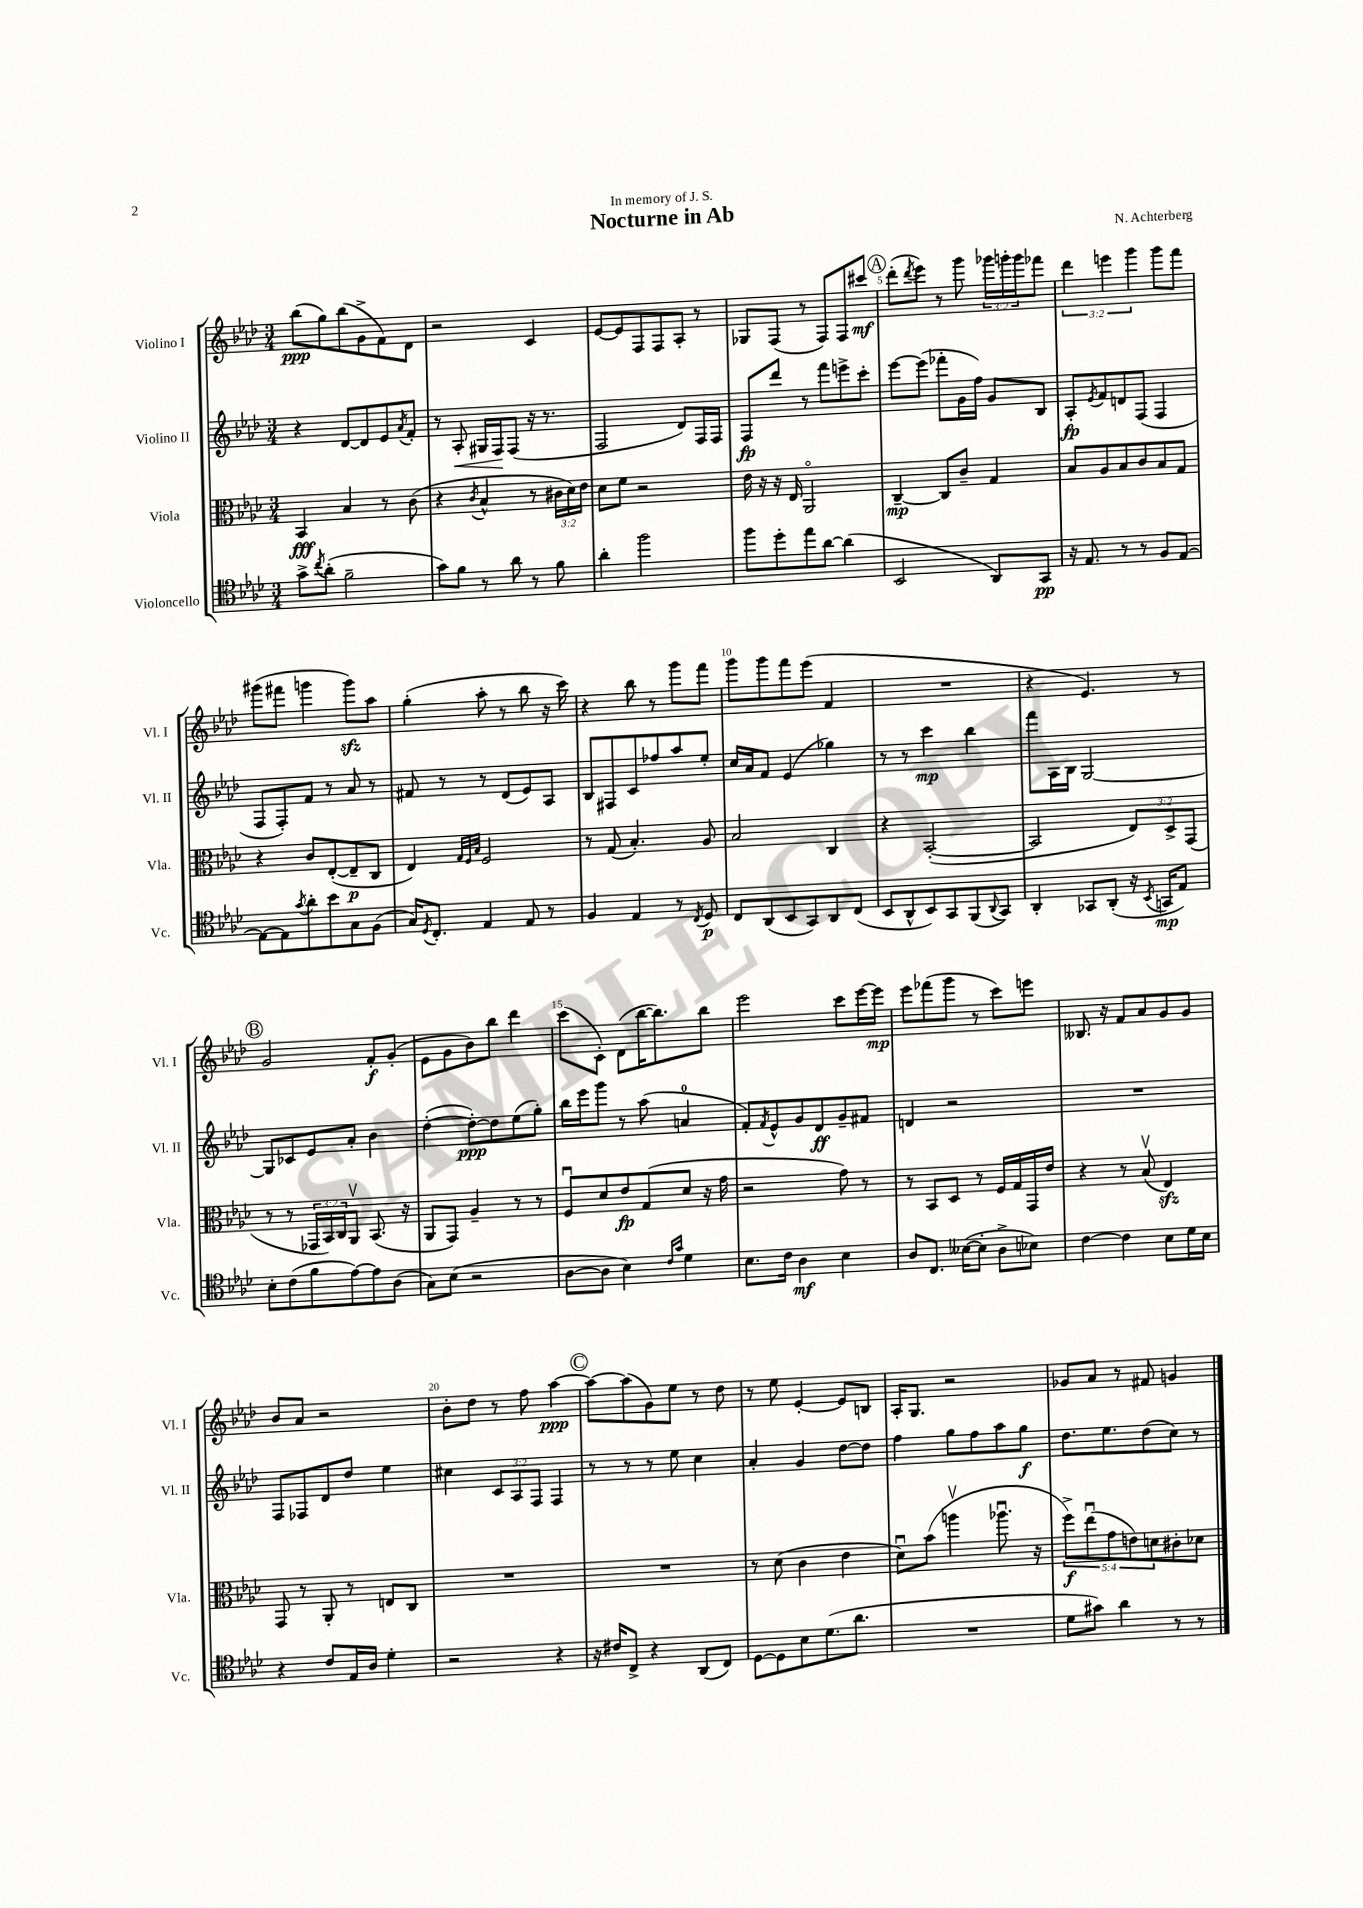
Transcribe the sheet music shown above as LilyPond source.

\header { title = "Nocturne in Ab" composer = "N. Achterberg" dedication = "In memory of J. S." }
<<
\new StaffGroup <<
\new Staff = "s0" \with { instrumentName = "Violino I" shortInstrumentName = "Vl. I" } {
    \clef treble \key aes \major \numericTimeSignature \time 3/4 \override Staff.TupletNumber.text = #tuplet-number::calc-fraction-text
    bes''8\ppp( g''8) bes''8( g'8-> f'8) des'8 |
    r2 c'4 |
    ees'8~ ees'8 f8 f8 aes8-. r8 |
    ges8 f8( r8 f8) f8 cis'''8\mf |
    \mark \markup { \circle "A" } des'''8-.( \acciaccatura { des'''8 } ees'''8) r8 g'''8 \tuplet 3/2 { ges'''16 g'''16-. g'''16 } fes'''8 |
    \tuplet 3/2 { des'''4 e'''4 g'''4 } g'''8 f'''8 |
    gis'''8( fis'''8 g'''4 g'''8\sfz) aes''8 |
    g''4-.( aes''8-. r8 bes''8 r16 c'''16) |
    r4 bes''8 r8 g'''8 f'''8 |
    g'''8 g'''8 f'''8 ees'''8( f'4 |
    R2. |
    r4 ees'4.) r8 |
    \mark \markup { \circle "B" } g'2 f'8-.\f g'8-.( |
    ees'8 g'8 bes'8) bes''8 des'''4 |
    c'''8( c'8-.) des'8( bes''16~ bes''8.) bes''8 |
    ees'''2 c'''8 ees'''16~ ees'''16\mp |
    ees'''8 fes'''8( g'''8 r8 c'''8) e'''8 |
    beses8. r16 f'8 aes'8 g'8 g'8 |
    bes'8 aes'8 r2 |
    bes'8-. des''8 r8 f''8 aes''4~\ppp |
    \mark \markup { \circle "C" } aes''8~ aes''8( g'8) ees''8 r8 des''8 |
    r8 ees''8 ees'4~-. ees'8 b8 |
    aes16-. g8. r2 |
    ges'8 aes'8 r8 fis'8 g'4 \bar "|." |
}
\new Staff = "s1" \with { instrumentName = "Violino II" shortInstrumentName = "Vl. II" } {
    \clef treble \key aes \major \numericTimeSignature \time 3/4 \override Staff.TupletNumber.text = #tuplet-number::calc-fraction-text
    r4 des'8~ des'8 ees'8 \acciaccatura { aes'8 } f'8-. |
    r8 aes8-.\< gis16 f16\! f8( r16 r8. |
    f2 des'8) f16 f16 |
    f8\fp des'''8 r8 f'''8 e'''8-> c'''8-. |
    \mark \markup { \circle "A" } ees'''8~ ees'''8( fes'''8-. g'16 f''16) g'8 bes8 |
    aes8-.\fp \acciaccatura { ees'8 } f'8 d'8 f8( f4 |
    f8 f8-.) f'8 r8 aes'8 r8 |
    fis'8 r8 r8 des'8( ees'8) aes8 |
    bes8 fis8 c'8 fes''8 aes''8 ees''8-. |
    c''16 aes'16 f'8 ees'4( ges''4) |
    r8 r8 c'''4\mp bes''4 |
    f'''8 aes16 bes16 g2~ |
    \mark \markup { \circle "B" } g8 ces'8 ees'8 aes'8-. bes'4 |
    des''4~-.( des''8~-.\ppp) des''8 ees''8( g''8-.) |
    bes''16 ees'''16 g'''8 r8 aes''8( a'4-0 |
    f'8-.) \acciaccatura { f'8 } ees'8-^ g'8 des'8\ff g'8-- fis'8 |
    d'4 r2 |
    R2. |
    f8 fes8 des'8 des''8 ees''4 |
    cis''4 \tuplet 3/2 { c'8 aes8 f8 } f4 |
    \mark \markup { \circle "C" } r8 r8 r8 ees''8 c''4 |
    aes'4-. g'4 des''8~ des''8 |
    f''4 g''8 f''8 aes''8 g''8\f |
    des''8. ees''8. des''8( c''8) r8 \bar "|." |
}
\new Staff = "s2" \with { instrumentName = "Viola" shortInstrumentName = "Vla." } {
    \clef alto \key aes \major \numericTimeSignature \time 3/4 \override Staff.TupletNumber.text = #tuplet-number::calc-fraction-text
    bes,4\fff bes4 r8 c'8( |
    r4 \acciaccatura { c'8 } bes4-^ r8 \tuplet 3/2 { cis'16 des'16) ees'16 } |
    des'8 f'8 r2 |
    ees'16 r16 r16 ees16 aes,2\flageolet |
    \mark \markup { \circle "A" } c4~--\mp c8 c'8-- g4 |
    bes8 aes8 bes8 c'8 bes8 g8 |
    r4 c'8 ees8~-.( ees8--\p c8 |
    ees4) \grace { g32 f32 bes32 } f2 |
    r8 g8( bes4.-.) aes8 |
    bes2 c4 |
    r4 bes,2~-.( |
    bes,2 \tuplet 3/2 { ees8) des8-> g,8( } |
    \mark \markup { \circle "B" } r8 r8 \tuplet 3/2 { ges,16 bes,16) c16 } aes,8\upbow bes,8.( r16 |
    aes,8 g,8) aes4-- r8 r8 |
    f8\downbow des'8 ees'8\fp g8( des'8 r16 g'16 |
    r2 g'8) r8 |
    r8 bes,8 des8 r8 f16 g16 g,16 ees'16 |
    r4 r8 bes8\upbow( ees4\sfz) |
    g,8 r8 aes,8-. r8 e8 c8 |
    R2. |
    \mark \markup { \circle "C" } R2. |
    r8 des'8( c'4 ees'4 |
    des'8\downbow) bes'8( a''4\upbow aes''8.\downbow r16 |
    \tuplet 5/4 { f''8->\f) ees''8\downbow( g'8 e'8) d'8 } cis'8-. des'8 \bar "|." |
}
\new Staff = "s3" \with { instrumentName = "Violoncello" shortInstrumentName = "Vc." } {
    \clef tenor \key aes \major \numericTimeSignature \time 3/4
    g'8-> \acciaccatura { c''8 } aes'8-.( f'2-- |
    g'8) f'8 r8 aes'8 r8 f'8 |
    aes'4-. f''2 |
    f''8 des''8-. ees''8 aes'8~ aes'4( |
    \mark \markup { \circle "A" } bes,2 aes,8) g,8\pp |
    r16 ees8. r8 r8 f8 ees8~ |
    ees8~ ees8 \acciaccatura { g'8 } aes'8-. bes'8 g8 f8( |
    g16) \acciaccatura { des8 } c8.-. ees4 ees8 r8 |
    f4 ees4 r8 \acciaccatura { c8 } des8\p |
    c8 aes,8( bes,8 g,8) aes,8 c8( |
    bes,8 aes,8-^ bes,8) g,8 f,8( \appoggiatura { aes,8 } g,8) |
    aes,4-. ges,8 aes,8-.( r16 \acciaccatura { bes,8 } g,16\mp ees8) |
    \mark \markup { \circle "B" } bes8-. c'8( f'8 ees'8~) ees'8 aes8( |
    g8) bes8( r2 |
    aes8~ aes8 bes4) \grace { c'16 g'16 } des'4 |
    bes8. c'16 aes4\mf bes4 |
    aes8 c8. beses16~( beses8-. aes8-> bes8) |
    c'4~ c'4 bes8 des'16 bes16 |
    r4 c'8 ees16 aes16 des'4-. |
    r2 r4 |
    \mark \markup { \circle "C" } r16 cis'16 c8-> r4 aes,8( c8) |
    des8~ des8 bes8 des'8.( aes'8. |
    R2. |
    des'8 gis'8) aes'4 r8 r8 \bar "|." |
}
>>
>>
\layout { \context { \Score \override BarNumber.break-visibility = ##(#f #t #t) barNumberVisibility = #(every-nth-bar-number-visible 5) } }
